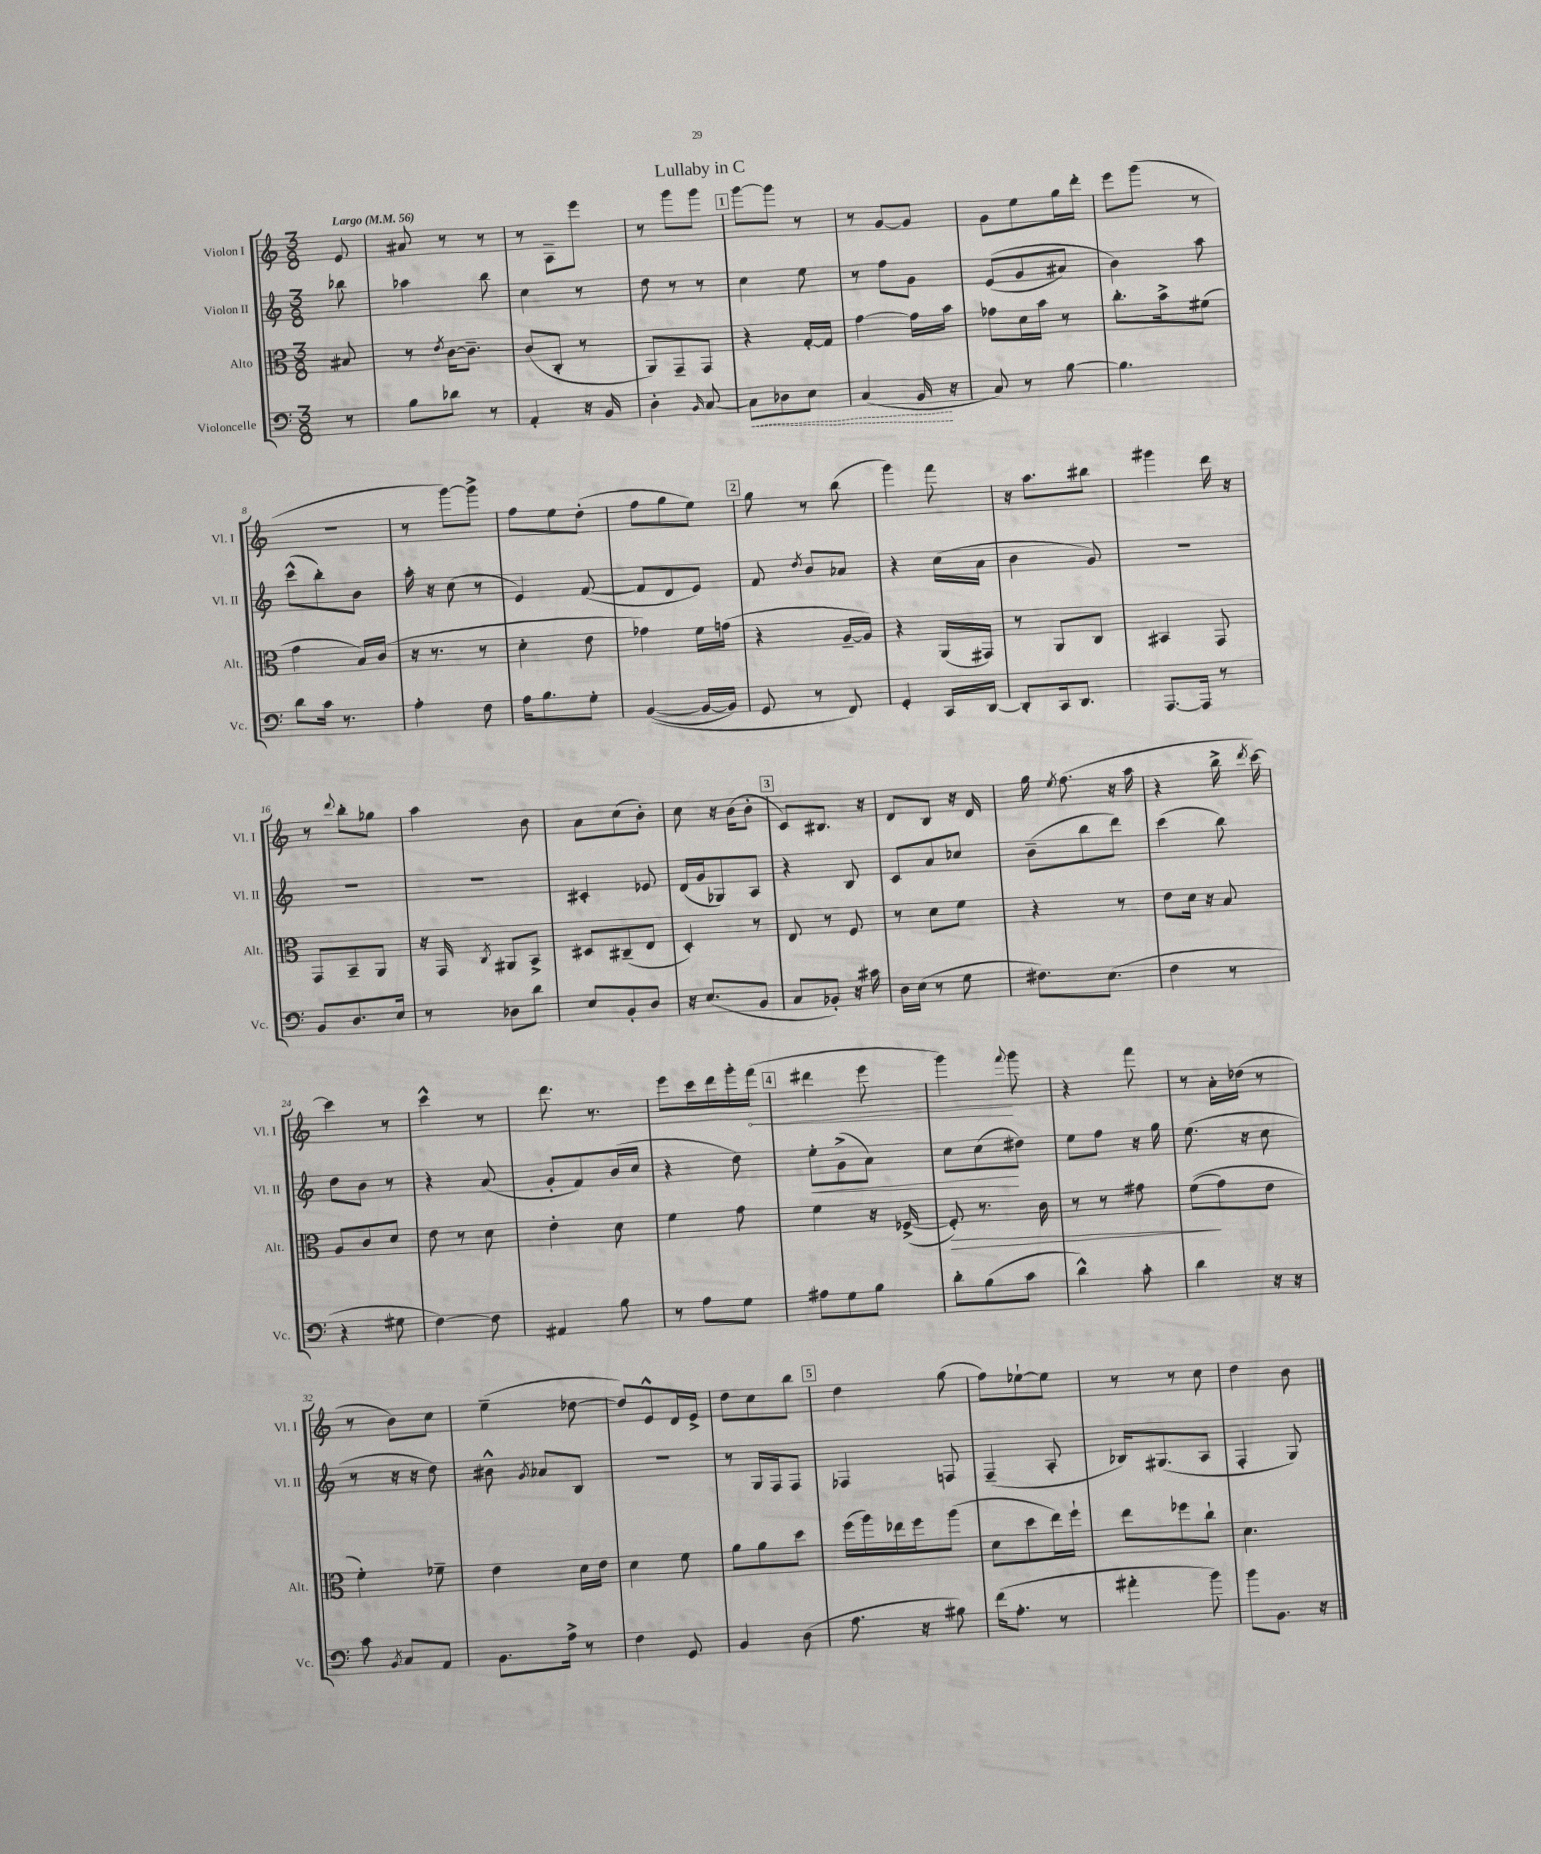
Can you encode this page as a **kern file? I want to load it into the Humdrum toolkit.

**kern	**dynam	**kern	**dynam	**kern	**dynam	**kern	**dynam
*part4	*part4	*part3	*part3	*part2	*part2	*part1	*part1
*staff4	*staff4	*staff3	*staff3	*staff2	*staff2	*staff1	*staff1
*I"Violoncelle	*	*I"Alto	*	*I"Violon II	*	*I"Violon I	*
*I'Vc.	*	*I'Alt.	*	*I'Vl. II	*	*I'Vl. I	*
*clefF4	*	*clefC3	*	*clefG2	*	*clefG2	*
*k[]	*	*k[]	*	*k[]	*	*k[]	*
*M3/8	*	*M3/8	*	*M3/8	*	*M3/8	*
*MM56	*	*MM56	*	*MM56	*	*MM56	*
=	=	=	=	=	=	=	=
!	!	!	!	!	!	!LO:TX:a:B:t=Largo	!
8r	.	8B#X/	.	8bb-X\	.	8e/	.
=1	=1	=1	=1	=1	=1	=1	=1
8B\L	.	8r	.	4aa-X\	.	8a#X/	.
.	.	8qe/	.	.	.	.	.
8d-X\J	.	[16c\KL	.	.	.	8r	.
.	.	8.c~\J]	.	.	.	.	.
8r	.	.	.	8bb\	.	8r	.
=2	=2	=2	=2	=2	=2	=2	=2
4AA'/	.	(8c/L	.	4cc\	.	8r	.
.	.	8C'/J	.	.	.	8A~\L	.
16r	.	8r	.	8r	.	8eee\J	.
16BB/	.	.	.	.	.	.	.
=3	=3	=3	=3	=3	=3	=3	=3
4D'\	.	8AA/L)	.	8dd\	.	8r	.
.	.	8GG~/	.	8r	.	8ggg\L	.
16qqBB/	.	.	.	.	.	.	.
[8C/	.	8GG/J	.	8r	.	8ggg\J	.
!!LO:REH:place=s1:t=1
=4	=4	=4	=4	=4	=4	=4	=4
!	!LO:HP:b	!	!	!	!	!	!
8C\L]	<	4r	.	4cc\	.	[8ggg\L	.
8D-X\	.	.	.	.	.	8ggg\J]	.
8E\J	.	[16G'/LL	.	8ee\	.	8r	.
.	.	16G/JJ]	.	.	.	.	.
=5	=5	=5	=5	=5	=5	=5	=5
(4C/	.	[4g\	.	8r	.	8r	.
.	.	.	.	8ff\L	.	[8g/L	.
16BB/	.	16g\LL]	.	8g\J	.	8g/J]	.
16r	[	16b\JJ	.	.	.	.	.
=6	=6	=6	=6	=6	=6	=6	=6
8C/)	.	8g-X\L	.	((8e/L	.	8g\L	.
8r	.	16d\L	.	8g/	.	8ee\	.
.	.	16b\JJ	.	.	.	.	.
[8B\	.	8r	.	8a#X/J)	.	16gg\L	.
.	.	.	.	.	.	16ddd'\JJ	.
=7	=7	=7	=7	=7	=7	=7	=7
4.B\]	.	8.cc'\L	.	4b\)	.	8eee\L	.
.	.	.	.	.	.	(8ggg\J	.
.	.	16b^\k	.	.	.	.	.
.	.	(8f#X\J	.	8aa\	.	8r	.
!!LO:LB:g=z
=8	=8	=8	=8	=8	=8	=8	=8
8d\L	.	4g\	.	(8ccc^^\L	.	4.r	.
16c\Jk	.	.	.	8bb'\)	.	.	.
8.r	.	.	.	.	.	.	.
.	.	16B/LL)	.	8b\J	.	.	.
.	.	(16c/JJ	.	.	.	.	.
=9	=9	=9	=9	=9	=9	=9	=9
4A'\	.	16r	.	16aa'\	.	8r	.
.	.	8.r	.	16r	.	.	.
.	.	.	.	(8cc\	.	[8ggg\L)	.
8F\	.	8r	.	8r	.	8ggg^\J]	.
=10	=10	=10	=10	=10	=10	=10	=10
16A\KL	.	4d'\	.	4e/)	.	8ff\L	.
8.B\	.	.	.	.	.	.	.
.	.	.	.	.	.	8ee\	.
8G'\J	.	8e\	.	([8f/	.	(8dd'\J	.
=11	=11	=11	=11	=11	=11	=11	=11
(([4BB/	.	4g-X\)	.	8f/L]	.	8ff\L	.
.	.	.	.	8d/	.	8gg\	.
16BB/LL_	.	16f\LL	.	8e/J)	.	8ee\J)	.
16BB/JJ])	.	(16gn\JJ	.	.	.	.	.
!!LO:REH:place=s1:t=2
=12	=12	=12	=12	=12	=12	=12	=12
8GG/	.	4r	.	8f/	.	8gg\	.
.	.	.	.	8qdd/	.	.	.
8r	.	.	.	8b/L	.	8r	.
8FF/)	.	[16A~/LL	.	8a-X/J	.	(8bb\	.
.	.	16A/JJ])	.	.	.	.	.
=13	=13	=13	=13	=13	=13	=13	=13
4GG'/	.	4r	.	4r	.	4ggg\)	.
16CC/LL	.	(16AA/LL	.	(16cc\LL	.	8fff\	.
[16DD/JJ	.	16GG#X/JJ)	.	16a\JJ	.	.	.
=14	=14	=14	=14	=14	=14	=14	=14
8DD'/L]	.	8r	.	4b\	.	16r	.
.	.	.	.	.	.	8.aa\L	.
16CC/k	.	8AA/L	.	.	.	.	.
8.DD/J	.	.	.	.	.	.	.
.	.	8C/J	.	8g/)	.	8bb#X\J	.
=15	=15	=15	=15	=15	=15	=15	=15
[8.AAA/L	.	4BB#X/	.	4.r	.	4ggg#X\	.
16AAA/Jk]	.	.	.	.	.	.	.
8r	.	8GG/	.	.	.	16ddd\	.
.	.	.	.	.	.	16r	.
!!LO:LB:g=z
=16	=16	=16	=16	=16	=16	=16	=16
8BB/L	.	8GG/L	.	4.r	.	8r	.
.	.	.	.	.	.	8qqddd/	.
8.D/	.	8BB~/	.	.	.	8bb'\L	.
.	.	8AA/J	.	.	.	8gg-X\J	.
16E/Jk	.	.	.	.	.	.	.
=17	=17	=17	=17	=17	=17	=17	=17
8r	.	16r	.	4.r	.	4aa\	.
.	.	16GG/	.	.	.	.	.
.	.	8qC/	.	.	.	.	.
8D-X\L	.	8AA#X/L	.	.	.	.	.
8d\J	.	8BB^/J	.	.	.	8b\	.
=18	=18	=18	=18	=18	=18	=18	=18
8E/L	.	8D#X/L	.	4c#X'/	.	8a\L	.
8BB'/	.	(8C#X~/	.	.	.	(8cc\	.
8D/J	.	8E/J	.	8e-X/	.	8b'\J)	.
=19	=19	=19	=19	=19	=19	=19	=19
16r	.	4D'/)	.	(16d/LL	.	8cc\	.
(8.E/L	.	.	.	16g/J	.	.	.
.	.	.	.	8G-X/)	.	16r	.
.	.	.	.	.	.	(16b\KL	.
8BB/J	.	8r	.	8A/J	.	8b'\J	.
!!LO:REH:place=s1:t=3
=20	=20	=20	=20	=20	=20	=20	=20
8C/L	.	8E/	.	4r	.	8c/L)	.
8BB-X'/J)	.	8r	.	.	.	8.B#X/J	.
16r	.	8F/	.	8B/	.	.	.
16c#X\	.	.	.	.	.	16r	.
=21	=21	=21	=21	=21	=21	=21	=21
16D\LL	.	8r	.	8c/L	.	8d/L	.
(16E\JJ	.	.	.	.	.	.	.
8r	.	8d\L	.	8a/	.	8B/J	.
8G\	.	8f\J	.	8cc-X/J	.	16r	.
.	.	.	.	.	.	16d/	.
=22	=22	=22	=22	=22	=22	=22	=22
8.F#X\L)	.	4r	.	(8b~\L	.	16gg\	.
.	.	.	.	.	.	8qee/	.
.	.	.	.	.	.	(8.ff\	.
.	.	.	.	8bb\	.	.	.
(8.E\J	.	.	.	.	.	.	.
.	.	8r	.	8ddd\J)	.	16r	.
.	.	.	.	.	.	16aa\	.
=23	=23	=23	=23	=23	=23	=23	=23
4F\	.	8e\L	.	(4ccc\	.	4r	.
.	.	16d\Jk	.	.	.	.	.
.	.	16r	.	.	.	.	.
8r	.	8B/	.	8bb\)	.	16bb^\	.
.	.	.	.	.	.	8qddd/	.
.	.	.	.	.	.	[16ccc\)	.
!!LO:LB:g=z
=24	=24	=24	=24	=24	=24	=24	=24
4r	.	8A/L	.	8dd\L	.	4ccc\]	.
.	.	8c/	.	8b\J	.	.	.
8G#X\	.	8d/J	.	8r	.	8r	.
=25	=25	=25	=25	=25	=25	=25	=25
[4F\)	.	8e\	.	4r	.	4ccc^^\	.
.	.	8r	.	.	.	.	.
8F\]	.	8d\	.	(8a/	.	8r	.
=26	=26	=26	=26	=26	=26	=26	=26
4AA#X/	.	4e'\	.	8g'/L	.	8.ddd\	.
.	.	.	.	8f/)	.	.	.
.	.	.	.	.	.	8.r	.
8B\	.	8d\	.	(16b/L	.	.	.
.	.	.	.	16cc/JJ	.	.	.
=27	=27	=27	=27	=27	=27	=27	=27
8r	.	4f\	.	4r	.	8eee\L	.
8A\L	.	.	.	.	.	16ccc\L	.
.	.	.	.	.	.	16ddd\	.
8G\J	.	8g\	.	8dd\)	.	16ggg'\	.
!	!	!	!	!	!	!	!LO:HP:b
.	.	.	.	.	.	(16fff\JJ	<
!!LO:REH:place=s1:t=4
=28	=28	=28	=28	=28	=28	=28	=28
!	!	!	!	!	!LO:HP:b	!	!
8A#X\L	.	4f\	.	8ee'\L	<	4ddd#X\	.
8G\	.	.	.	(8g^\	.	.	.
8B\J	.	16r	.	8a\J)	.	8eee\	.
.	.	([16F-X^/	.	.	.	.	.
=29	=29	=29	=29	=29	=29	=29	=29
!	!	!	!LO:HP:b	!	!	!	!
8d'\L	.	8F-'/])	>	8cc\L	.	4ggg\)	.
(8B\	.	8.r	.	(8cc\	.	.	.
.	.	.	.	.	.	8qqfff/	.
8c\J	.	.	.	8dd#X\J)	[	8ggg\	[
.	.	16c\	.	.	.	.	.
=30	=30	=30	=30	=30	=30	=30	=30
4d^^\)	.	8r	.	8ee\L	.	4r	.
.	.	8r	.	8ff\J	.	.	.
8c'\	.	8g#X\	.	16r	.	8fff\	.
.	.	.	.	16gg\	.	.	.
=31	=31	=31	=31	=31	=31	=31	=31
4d\	.	((8f\L	.	(8.ee\	.	8r	.
.	.	8g\)	]	.	.	16a'\LL	.
.	.	.	.	16r	.	(16dd-X\JJ	.
16r	.	8e\J	.	8cc\	.	8r	.
16r	.	.	.	.	.	.	.
!!LO:LB:g=z
=32	=32	=32	=32	=32	=32	=32	=32
8c\	.	4f'\)	.	8r	.	8r	.
8qBB/	.	.	.	.	.	.	.
8C/L	.	.	.	16r	.	8b\L)	.
.	.	.	.	16r	.	.	.
8AA/J	.	8f-X~\	.	8dd\)	.	8cc\J	.
=33	=33	=33	=33	=33	=33	=33	=33
8.BB\L	.	4e\	.	8b#X^^\	.	(4ee~\	.
.	.	.	.	8qg/	.	.	.
.	.	.	.	8a-X/L	.	.	.
16A^\Jk	.	.	.	.	.	.	.
8r	.	16d\LL	.	8B/J	.	[8dd-X\	.
.	.	16e\JJ	.	.	.	.	.
=34	=34	=34	=34	=34	=34	=34	=34
4F\	.	4d\	.	4.r	.	8dd-/L])	.
.	.	.	.	.	.	8e^^/	.
8GG/	.	8f\	.	.	.	16d/L	.
.	.	.	.	.	.	16e^/JJ	.
=35	=35	=35	=35	=35	=35	=35	=35
4BB/	.	8a\L	.	8r	.	8dd\L	.
.	.	8a\	.	16G/LL	.	8cc\	.
.	.	.	.	16F/J	.	.	.
(8D\	.	8dd\J	.	8F/J	.	8bb\J	.
!!LO:REH:place=s1:t=5
=36	=36	=36	=36	=36	=36	=36	=36
8.A\	.	(16ff\LL	.	4F-X/	.	4dd\	.
.	.	16aa\)	.	.	.	.	.
.	.	16ee-X\	.	.	.	.	.
16r	.	16ff\J	.	.	.	.	.
8B#X\)	.	(8aa\J	.	8Fn/	.	(8gg\	.
=37	=37	=37	=37	=37	=37	=37	=37
(16f\KL	.	8d\L	.	(4F~/	.	8ff\L)	.
8.A'\J	.	.	.	.	.	.	.
.	.	8dd\	.	.	.	[8ee-X`\	.
8r	.	16ee\L)	.	8A'/	.	8ee-\J]	.
.	.	16ff`\JJ	.	.	.	.	.
=38	=38	=38	=38	=38	=38	=38	=38
4a#X'\	.	8ee\L	.	16B-X/KL)	.	8r	.
.	.	.	.	(8.G#X/	.	.	.
.	.	8ff-X\	.	.	.	8r	.
8b\)	.	8cc`\J	.	8A/J	.	8cc\	.
=39	=39	=39	=39	=39	=39	=39	=39
8b\L	.	4.d\	.	4F'/	.	4dd\	.
8.BB\J	.	.	.	.	.	.	.
.	.	.	.	8G/)	.	8b\	.
16r	.	.	.	.	.	.	.
==	==	==	==	==	==	==	==
*-	*-	*-	*-	*-	*-	*-	*-
